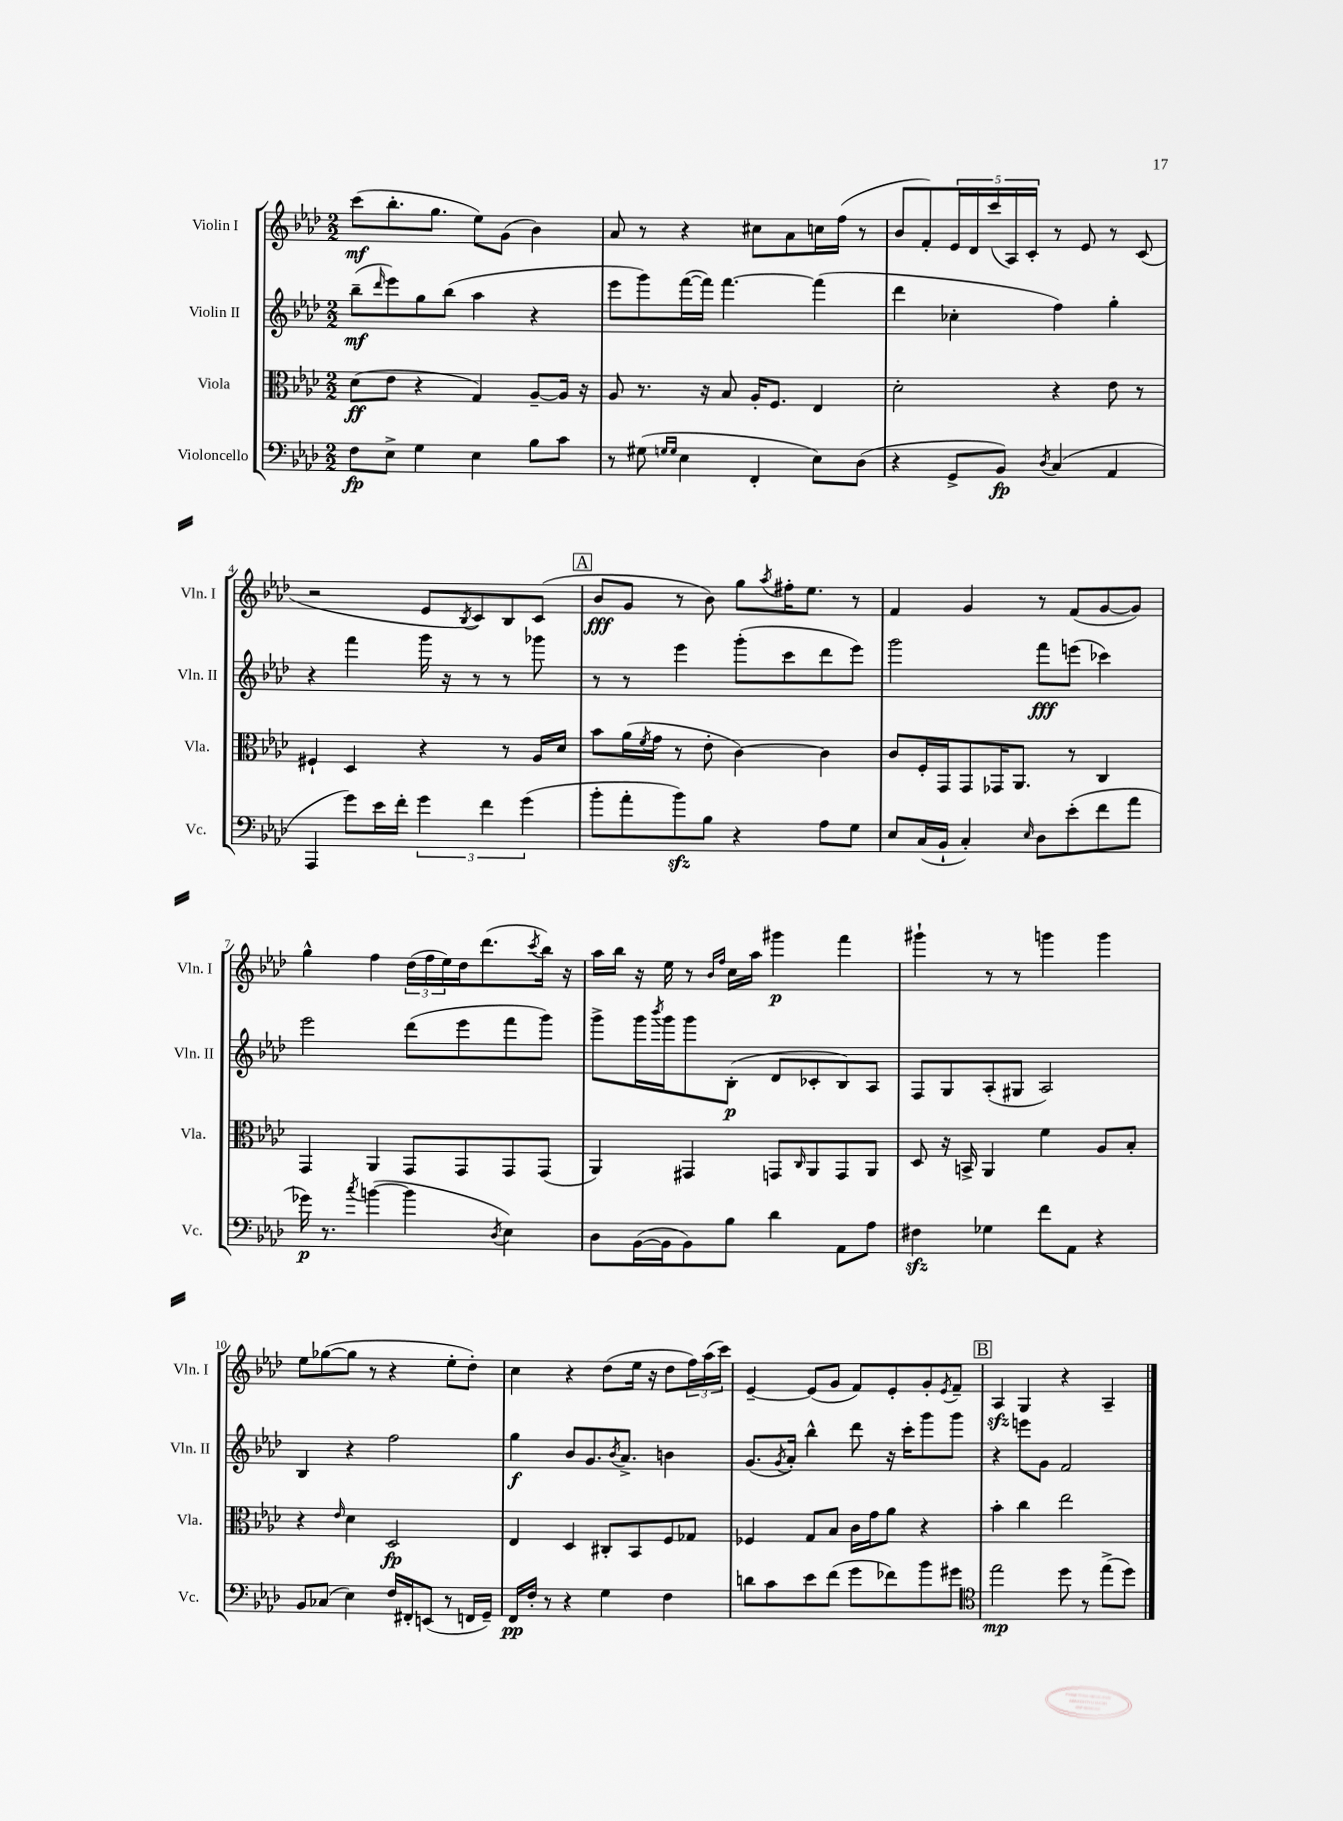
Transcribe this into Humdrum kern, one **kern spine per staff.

**kern	**kern	**kern	**kern
*staff4	*staff3	*staff2	*staff1
*clefF4	*clefC3	*clefG2	*clefG2
*k[b-e-a-d-]	*k[b-e-a-d-]	*k[b-e-a-d-]	*k[b-e-a-d-]
*M2/2	*M2/2	*M2/2	*M2/2
8F\L	(8d-\L	(8bb-~\L	(8ccc\L
.	.	16qqddd-/	.
8E-^\J	8e-\J	8eee-\)	8.bb-'\
4G\	4r	8gg\	.
.	.	.	8.gg\J
.	.	(8bb-\J	.
4E-\	4G/)	4aa-\	8ee-\L)
.	.	.	(8g\J
8B-\L	[8A-~/L	4r	4b-\)
8c\J	16A-/]Jk	.	.
.	16r	.	.
=	=	=	=
8r	8A-/	8eee-\L	8a-/
(8G#\	8.r	8ggg\)	8r
16qqG/LL	.	.	.
16qqG/JJ	.	.	.
4E-\	.	([16fff\L	4r
.	16r	16fff\]JJ)	.
.	8B-/	[4.fff\	.
4FF'/	16A-'/LK	.	8cc#\L
.	8.F/J	.	.
.	.	.	8a-\
8E-\L)	4E-/	(4fff\]	16cc\L
.	.	.	(16ff\JJ
(8D-\J	.	.	8r
=	=	=	=
4r	2d-'\	4ddd-\	8b-/L
.	.	.	8f'/)
8GG^/L	.	4cc-'\	20e-/L
.	.	.	20d-/
.	.	.	(20ccc/
8BB-/J)	.	.	.
.	.	.	20A-/)
.	.	.	20c'/JJ
8qD-/	.	.	.
(4C/	4r	4ff\)	8r
.	.	.	8e-/
4AA-/	8e-\	4gg'\	8r
.	8r	.	(8c/
=	=	=	=
4AAA-/	4F#`/	4r	2r
8g\L)	4D-/	4fff\	.
16e-\L	.	.	.
16f'\JJ	.	.	.
6g\	4r	16ggg\	8e-/L
.	.	16r	.
.	.	.	8qB-/
.	.	8r	8c/)
6f\	.	.	.
.	8r	8r	8B-/
(6g\	.	.	.
.	16A-/LL	8ggg-\	(8c/J
.	16d-/JJ	.	.
=	=	=	=
8b-'\L	8b-\L	8r	8b-/L
8a-'\	(16a-\L	8r	8g/J
.	8qf/	.	.
.	16g\JJ	.	.
8b-\)	8r	4eee-\	8r
8B-\J	8e-'\	.	8b-\)
4r	[4c\)	(8ggg'\L	8gg\L
.	.	.	8qaa-/
.	.	8ccc\	16ff#'\K
.	.	.	8.ee-\J
8A-\L	4c\]	8ddd-\	.
8G\J	.	8eee-\J)	8r
=	=	=	=
8E-/L	8c/L	2ggg\	4f/
(16C/L	16F'/L	.	.
16BB-`/JJ	16GG/J	.	.
4C'/)	8GG/	.	4g/
.	16GG-/K	.	.
.	8.AA-/J	.	.
16qqE-/	.	.	.
8D-\L	.	8fff\L	8r
(8e-'\	8r	(8eee\J	(8f/L
8f\	4C/	4ccc-\)	[8g/
8a-\J	.	.	8g/]J)
=	=	=	=
16g-\)	4GG/	2eee-\	4gg^^\
8.r	.	.	.
8qcc/	.	.	.
([4b\	4AA-/	.	4ff\
4b\]	8GG/L	(8ddd-\L	(24dd-\LL
.	.	.	24ff\
.	.	.	24ee-\)
.	8GG/	8eee-\	16dd-\J
.	.	.	(8.ddd-\
8qD-/	.	.	.
4E-\)	8GG/	8fff\	.
.	.	.	8qccc/
.	(8GG/J	8ggg\J)	16bb-\Jk)
.	.	.	16r
=	=	=	=
8D-\L	4AA-/)	8ggg^\L	16aa-\LL
.	.	.	16bb-\JJ
([16BB-\L	.	16ggg\L	16r
.	.	8qbbb-/	.
16BB-\]J	.	16ggg\J	16ee-\
8BB-\)	4GG#/	8ggg\	8r
.	.	.	16qqb-/LL
.	.	.	16qqff/JJ
8B-\J	.	(8B-'\J	16cc\LL
.	.	.	16aa-\JJ
4d-\	8GG/L	8d-/L	4ggg#\
.	16qqC/	.	.
.	8AA-/	8c-'/	.
8AA-\L	8GG/	8B-/)	4fff\
8A-\J	8AA-/J	8A-/J	.
=	=	=	=
4F#\	8D-/	8F/L	4ggg#`\
.	16r	8G/	.
.	16BB^/	.	.
4G-\	4AA-/	(8A-'/	8r
.	.	8G#/J	8r
8f\L	4f\	2A-/)	4ggg\
8AA-\J	.	.	.
4r	8A-/L	.	4ggg\
.	8B-'/J	.	.
=	=	=	=
8BB-/L	4r	4B-/	8ee-\L
(8C-/J	.	.	([8gg-\
.	16qqe-/	.	.
4E-\)	4d-\	4r	8gg-\]J
.	.	.	8r
16F/LL	2D-/	2ff\	4r
16FF#'/J	.	.	.
(8EE/J	.	.	.
8r	.	.	8ee-'\L
16FF/LL	.	.	8dd-'\J)
16GG~/JJ)	.	.	.
=	=	=	=
16FF/LL	4E-/	4gg\	4cc\
16F'/JJ	.	.	.
8r	.	.	.
4r	4D-/	8b-/L	4r
.	.	8.g/	.
4G\	8C#'/L	.	(8dd-\L
.	.	8qb-/	.
.	.	8.a-^/J	.
.	8BB-/	.	16ee-\Jk
.	.	.	16r
4F\	8F/	4b\	8dd-\L
.	8G-/J	.	24ff\L)
.	.	.	(24aa-\
.	.	.	24ccc\JJ)
=	=	=	=
8d\L	4F-/	(8.g/L	[4e-~/
8c\	.	.	.
.	.	8qg/	.
.	.	16a-'/Jk)	.
8e-\	8G/L	4bb-^^\	(8e-/]L
(8f\J	8B-/J	.	8g/J
8g\L	16c\LL	8ddd-\	8f/L)
.	16g\J	.	.
8f-\)	8a-\J	16r	8e-'/
.	.	16ccc'\LK	.
8b-\	4r	8ggg\	8g'/
.	.	.	8qe-/
8g#\J	.	8ggg\J	8f~/J
=	=	=	=
*clefC4	*	*	*
2ee-\	4b-'\	4r	4A-/
.	4cc\	8eee\L	4G/
.	.	8g\J	.
8dd-\	2ee-\	2f/	4r
8r	.	.	.
(8ee-^\L	.	.	4A-~/
8dd-\J)	.	.	.
==	==	==	==
*-	*-	*-	*-
